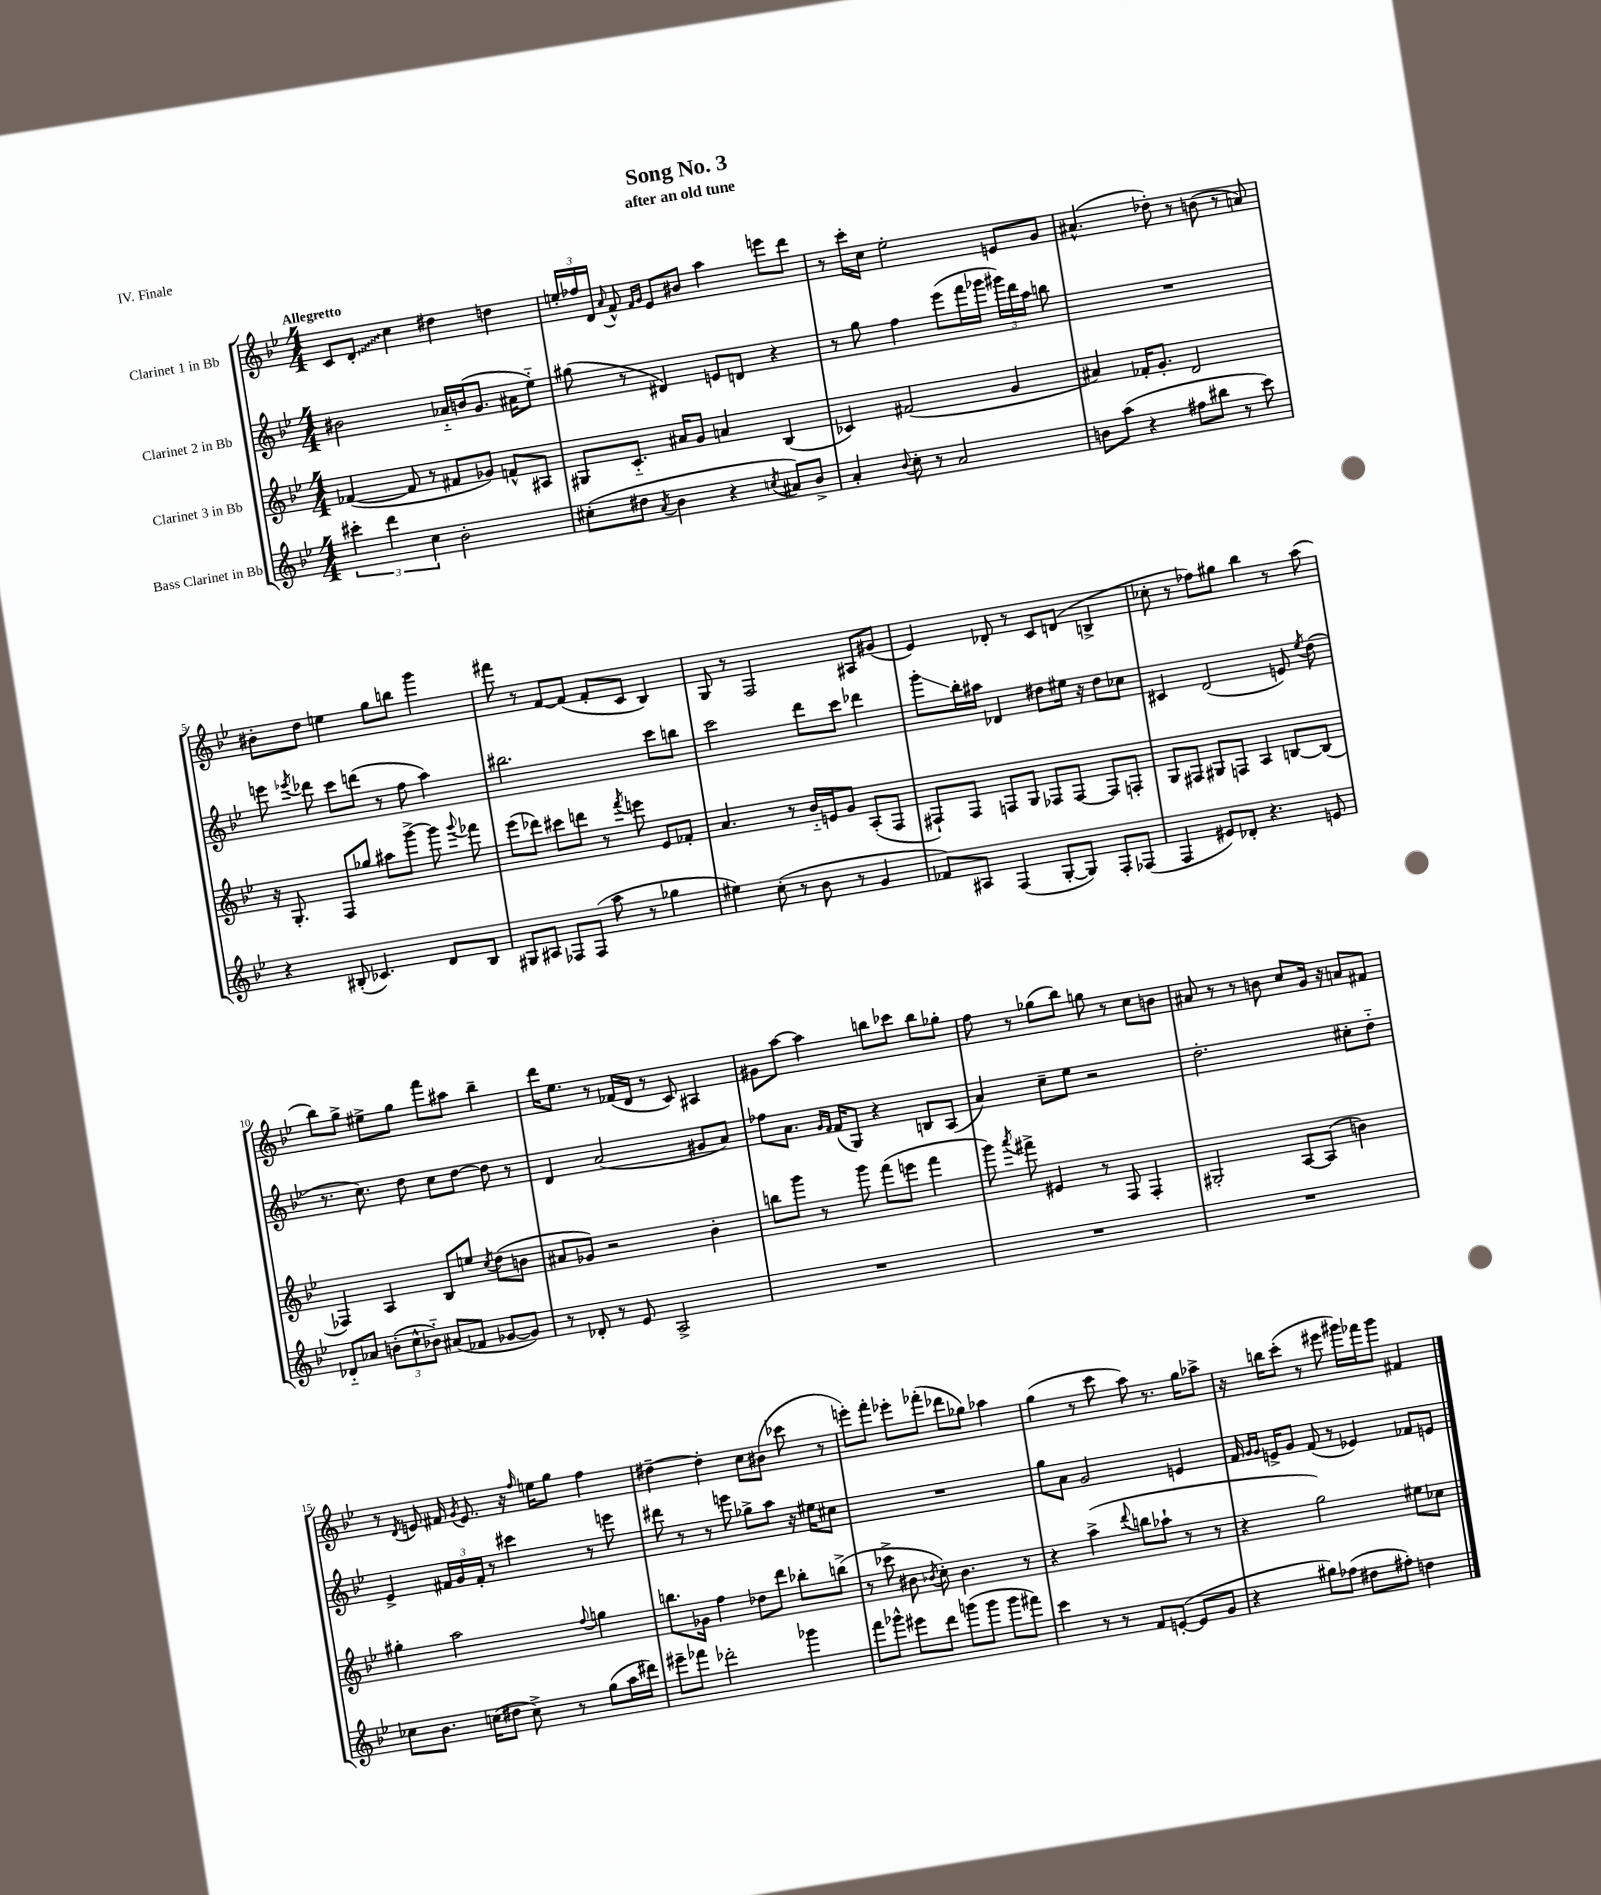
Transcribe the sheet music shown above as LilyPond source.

\header { title = "Song No. 3" subtitle = "after an old tune" piece = "IV. Finale" }
<<
\new StaffGroup <<
\new Staff = "s0" \with { instrumentName = "Clarinet 1 in Bb" } {
    \clef treble \key bes \major \numericTimeSignature \time 4/4 \tempo "Allegretto"
    \autoBeamOff c'8[ \once \override Glissando.style = #'zigzag d'8]-.\glissando c''4 dis''4 d''4 |
    \tuplet 3/2 { e''16[-. fes''16 d'16] } \appoggiatura { a'8 } f'8-^ \grace { f'16[ g'16] } ees'8[ bis'8] a''4 e'''8[ d'''8] |
    r8 c'''16[-. c''16] ees''2-. e'8[ g'8] |
    ais'4.-^( des''8-.) r8 b'8( r8 a'8) |
    bis'8[-. d''8] e''4 g''8[ b''8] g'''4 |
    fis'''8 r8 f'8[~ f'8]( f'8[-. c'8] bes4) |
    g8 r8 f2 ais8[ gis'8]( |
    ees'4) des'8-. r8 c'8[ d'8]( b4-> |
    ces''8-. r8 fes''8[) gis''8] bes''4 r8 a''8( |
    bes''8[) g''8]-> eis''8[-> g''8] f'''8[ ais''8] bes''4-- |
    d'''16[ ees''8.] r8 fes'16[( d'16] r8 c'8) ais4 |
    gis'8[ a''8]~ a''4 b''8[ ces'''8] b''8[ ges''8]-. |
    f''8 r8 ges''8[( bes''8]) g''8 r8 c''8[ b'8] |
    ais'8 r8 r8 b'8 c''8[ g'16] r16 a'8[ fis'8] |
    r8 \acciaccatura { d'8 } e'8 fis'16 \acciaccatura { g'8 } e'8. r16 \grace { f''16 } e''16[ g''8] f''4 |
    dis''4~-- dis''4-. c''8[ bis'8]( ces'''8 r8 |
    e'''8[-.) f'''8]-. ees'''8[-. fes'''8]-.( des'''8[ ges''8]) aes''4 |
    g''4( r8 c'''8 a''8) r8. g''16[ aes''8]-> |
    r16 b''16[ c'''8]-.( r8 eis'''8 gis'''16[) fes'''16 gis'''8] fis'4 \bar "|." |
}
\new Staff = "s1" \with { instrumentName = "Clarinet 2 in Bb" } {
    \clef treble \key bes \major \numericTimeSignature \time 4/4
    \autoBeamOff bis'2 aes'16[-_ b'16( g'8.] ais'16[ ees''8]-_) |
    gis''8( r8 dis'4) e'8[ d'8] r4 |
    r8 g''8 f''4 ees'''8[( f'''16 ges'''16] \tuplet 3/2 { gis'''16[) d'''16 a''16] } b''8 |
    R1 |
    e'''8 \acciaccatura { ees'''8 } des'''8 c'''8[ d'''8]( r8 f''8 a''4) |
    bis''2. c'''8[ b''8] |
    c'''2 d'''8[ c'''8] des'''4 |
    g'''8[-.\glissando bes''16-. ais''16] des'4 dis''8[ eis''16] r16 dis''8[ ces''8] |
    cis'4 d'2( e'8) \acciaccatura { ees''8 } d''8( |
    r8. c''8.) d''8 c''8[ d''8]~ d''8 r8 |
    d'4 a'2( gis'8[ a'8]) |
    fes''8[ a'8.] \grace { g'16[ f'16] } f'16[( g8]) r4 b8[ a8]( |
    a'4) c''8[-- ees''8] r2 |
    d''2.-. cis''8[-. d''8]-_ |
    ees'4-> \tuplet 3/2 { fis'16[ g'16 fis'16]-. } r8 cis'''4 r8 e'''8 |
    dis'''8 r8 r8 e'''8 ges''8[-> a''8] r16 eis''16[ cis''8] |
    R1 |
    g''8[ a'8] g'2 e'4 |
    f'16 \grace { g'16[ g'16] } e'16[-> g'8] f'8( r8 ees'4) fes'8[ e'8] \bar "|." |
}
\new Staff = "s2" \with { instrumentName = "Clarinet 3 in Bb" } {
    \clef treble \key bes \major \numericTimeSignature \time 4/4
    \autoBeamOff fes'4~( fes'8 r8 fis'8[ ges'8]) f'8[-^ ais8] |
    gis8[ c'8.]-_ ais'16[ g'8] a'4 bes4( |
    ces'4) fis'2( g'4 |
    ais'4) fes'16[-. g'8.]-. d'2 |
    r16 g8.-. f8[ ges''8] ais''8[ g'''8]~-> g'''8 \appoggiatura { g'''8 } fes'''8 |
    ees'''8[( des'''8]) cis'''8[ d'''8] r8 \acciaccatura { f'''8 } e'''8 ees'8[ fes'8]-. |
    a'4. r8 bes'16[-_ e'16 g'8] a8[-.( f8] |
    fis8[-!) fis8] f8[ g8] fes8[ fes8]~ fes8[ f8]-. |
    g8[ fis8] gis8[ f8] a4 b8[~ b8]( |
    fes4) a4 bes8[ e''8] \acciaccatura { c''8 } d''8[( b'8] |
    ais'8[ ges'8]) r2 bes'4-. |
    b''8[ g'''8] r8 g'''8 f'''8[( e'''8] f'''4 |
    g'''8) \acciaccatura { a'''8 } fis'''8-> eis'4 r8 f8 f4-. |
    gis2-. a8[~ a8]( b'4) |
    gis''4-. a''2 \appoggiatura { f''8 } g''4 |
    b''8.[ ges'16] f''4 des''8[ d'''8] bes''8[-. b''8]->( |
    r8 ces'''8-> bis'8 \acciaccatura { bes'8 } c''8-.) bes'4. r8 |
    r4 a''4->( \appoggiatura { d'''8 } b''8[ aes''8]-! r8 r8 |
    r4 g''2) eis''8[ ces''8] \bar "|." |
}
\new Staff = "s3" \with { instrumentName = "Bass Clarinet in Bb" } {
    \clef treble \key bes \major \numericTimeSignature \time 4/4
    \autoBeamOff \tuplet 3/2 { cis'''4-. d'''4 c''4 } bes'2-. |
    cis''8[-.( dis''8] \acciaccatura { a'8 } bes'4 r4 \acciaccatura { c''8 } ais'8[) bes'8]-> |
    a'4-. \appoggiatura { bes'8 } c''8-. r8 a'2 |
    b'8[ a''8]( r4 fis''8[ bis''8] r8 c'''8) |
    r4 bis8-.( ces'4.) d'8[ bis8] |
    gis8[ ais8] fes8[ fes8]( a''8 r8 ges''4 |
    eis''4) c''8-.( r8 bes'8 r8 g'4 |
    fes'8[) ais8] f4( g8[~-. g8]) f8[-. fes8]( |
    f4 eis'8[) des'8]-. r4. e'8 |
    des'8[-_ aes'8] \tuplet 3/2 { b'8[-.( c''8-^ bes'8]-_) } ais'8[( fes'8] ges'8[~ ges'8]) |
    r8 des'8-. r8 ees'8 a2-> |
    R1 |
    R1 |
    R1 |
    ces''8[ bes'8.] c''16[( dis''8] c''8->) r8 g''8[( a''16 dis'''16]) |
    eis'''8[-- fes'''8] des'''2-. ges'''4 |
    f'''8[ ges'''8]-^ eis'''8[ d'''8] g'''8[( g'''8] g'''8[ fis'''8]) |
    c'''4 r8 r8 f'8[ e'8]~-.( e'8[ g'8] |
    r4 gis''8[) fes''8]( dis''8[ fis''8]-.) d''4 \bar "|." |
}
>>
>>
